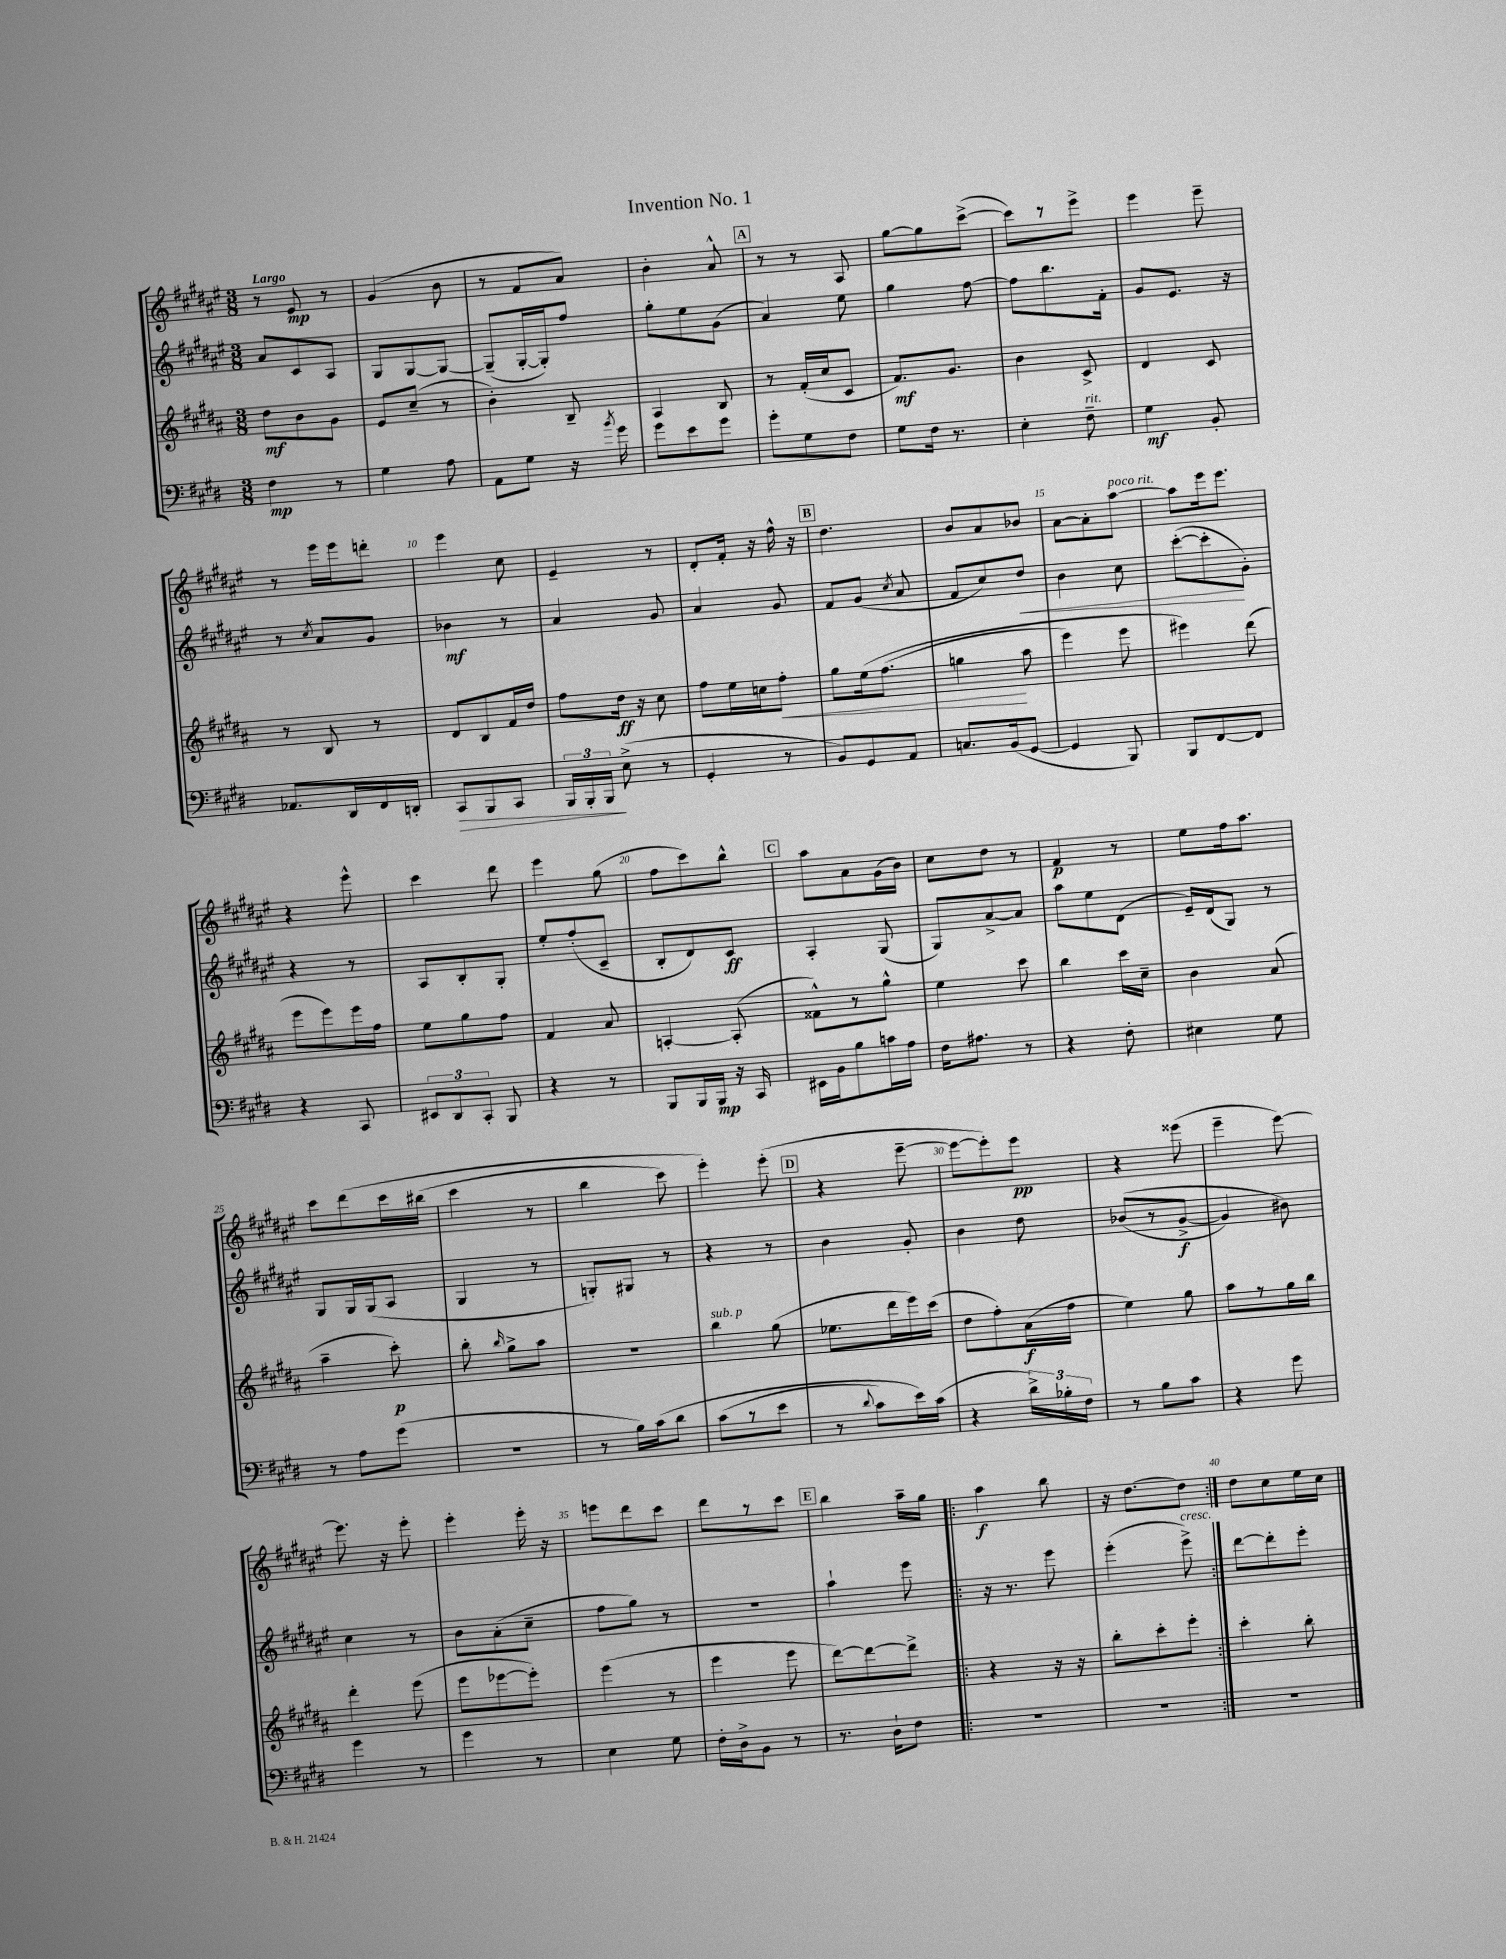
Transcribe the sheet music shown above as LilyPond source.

\header { title = "Invention No. 1" }
<<
\new StaffGroup <<
\new Staff = "s0" {
    \clef treble \key fis \major \numericTimeSignature \time 3/8 \tempo "Largo"
    \autoBeamOff r8 eis'8\mp r8 |
    gis'4( b'8 |
    r8 fis'8[ ais'8]) |
    b'4-. ais'8-^ |
    \mark \markup { \box "A" } r8 r8 ais8 |
    gis''8[~ gis''8 cis'''8]~->( |
    cis'''8[) r8 eis'''8]-> |
    eis'''4 eis'''8-- |
    r8 eis'''16[ eis'''16 d'''8]-. |
    eis'''4 cis''8 |
    eis'4-- r8 |
    dis'8[-. fis'16]-. r16 fis''16-^ r16 |
    \mark \markup { \box "B" } dis''4. |
    b'8[ ais'8 bes'8] |
    ais'8[~ ais'8-. ais''8]~^\markup { \italic "poco rit." } |
    ais''8[ eis'''16 eis'''8.] |
    r4 eis'''8-^ |
    cis'''4 dis'''8 |
    eis'''4 gis''8( |
    fis''8[ cis'''8) b''8]-^ |
    \mark \markup { \box "C" } ais''8[ ais'8 gis'16( b'16]) |
    cis''8[ dis''8] r8 |
    fis'4\p r8 |
    eis''8[ fis''16 ais''8.] |
    cis'''8[ dis'''8\( cis'''16 bis''16]( |
    cis'''4 r8 |
    b''4 cis'''8) |
    eis'''4-.\) eis'''8-.( |
    \mark \markup { \box "D" } r4 eis'''8~-- |
    eis'''8[~ eis'''8-.) eis'''8]\pp |
    r4 eisis'''8( |
    eis'''4-- eis'''8~) |
    eis'''8. r16 eis'''8-. |
    eis'''4-. eis'''16-. r16 |
    e'''8[ dis'''8 cis'''8] |
    dis'''8[ r8 cis'''8] |
    \mark \markup { \box "E" } b''4 ais''16[-- gis''16] |
    \repeat volta 2 { ais''4\f b''8 |
    r16 dis''8.[~ dis''8] | }
    dis''8[ cis''8 eis''16 cis''16] \bar "|." |
}
\new Staff = "s1" {
    \clef treble \key fis \major \numericTimeSignature \time 3/8
    \autoBeamOff ais'8[ cis'8 ais8] |
    gis8[ gis8~ gis8]~ |
    gis8[--( gis16~-. gis16-.) fis''8] |
    gis''8[-. eis''8 gis'8]( |
    \mark \markup { \box "A" } ais'4) eis''8 |
    gis''4 fis''8~ |
    fis''8[ b''8. fis'16]-. |
    gis'8[ eis'8.] r16 |
    r8 \acciaccatura { cis''8 } ais'8[ gis'8] |
    bes'4\mf r8 |
    ais'4 gis'8 |
    ais'4 gis'8 |
    \mark \markup { \box "B" } fis'8[ gis'8]( \acciaccatura { cis''8 } ais'8 |
    fis'8[ cis''8) dis''8]\< |
    b'4 cis''8 |
    cis'''8[~-.( cis'''8-.\! gis'8]-.) |
    r4 r8 |
    ais8[ b8-. gis8]-. |
    eis''8[-. fis''8-.( cis'8]-- |
    b8[-. dis'8) cis'8]\ff |
    \mark \markup { \box "C" } ais4-. gis8( |
    gis8[) ais'8~-> ais'8] |
    ais''8[ eis''8 dis'8]( |
    eis'16[--) dis'16( gis8]) r8 |
    gis8[ gis16 gis16( ais8] |
    gis4 r8 |
    g8[-.) gis8] r8 |
    r4 r8 |
    \mark \markup { \box "D" } b'4 gis'8-. |
    b'4 dis''8 |
    bes'8[(\( r8 gis'8]~->\f |
    gis'4) bis'8\) |
    cis''4 r8 |
    b'8[ ais'8-.( cis''8]-- |
    fis''8[ gis''8]) r8 |
    R4. |
    \mark \markup { \box "E" } ais''4-! eis'''8 |
    \repeat volta 2 { r16 r8. eis'''8 |
    eis'''4-.( eis'''8->^\markup { \italic "cresc." }) | }
    dis'''8[~ dis'''8-. eis'''8]-. \bar "|." |
}
\new Staff = "s2" {
    \clef treble \key b \major \numericTimeSignature \time 3/8
    \autoBeamOff dis''8[\mf b'8 gis'8] |
    e'8[ cis''8]--( r8 |
    b'4-.) b8-- |
    ais4 b8 |
    \mark \markup { \box "A" } r8 fis'16[-.( cis''16 cis'8] |
    fis'8.[\mf) gis'8.] |
    b'4 cis'8-> |
    dis'4 cis'8 |
    r8 b8 r8 |
    dis'8[ b8 fis'16 dis''16] |
    fis''8[ dis''16]\ff r16 cis''8 |
    fis''8[ e''16 c''16 fis''8]-.\< |
    \mark \markup { \box "B" } gis''8[ e''16\( fis''8.]( |
    g''4\! ais''8 |
    e'''4) e'''8 |
    eis'''4\) dis'''8( |
    e'''8[ e'''8) e'''16 fis''16] |
    e''8[ gis''8 fis''8] |
    fis'4 ais'8 |
    a4~-. a8-.( |
    \mark \markup { \box "C" } fisis'8[-^) r8 gis''8]-^ |
    e''4 cis'''8 |
    b''4 cis'''16[ cis''16]-- |
    b'4 ais'8( |
    ais''4-- cis'''8-.\p) |
    b''8-. \grace { b''16 } gis''8[-> ais''8] |
    R4. |
    b''4^\markup { \italic "sub. p" } gis''8( |
    \mark \markup { \box "D" } ees''8.[ dis'''16 e'''16) cis'''16]( |
    dis''8[ fis''8-.) ais'16\f( fis''16] |
    e''4) gis''8 |
    ais''8[ r8 gis''16 b''16] |
    dis'''4-. e'''8( |
    e'''8[ ees'''8~ ees'''8]-.) |
    e'''4( r8 |
    e'''4 e'''8 |
    \mark \markup { \box "E" } dis'''8[~) dis'''8~ dis'''8]-> |
    \repeat volta 2 { r4 r16 r16 |
    b''8[-. cis'''8-. e'''8]-. | }
    cis'''4-. b''8-. \bar "|." |
}
\new Staff = "s3" {
    \clef bass \key e \major \numericTimeSignature \time 3/8
    \autoBeamOff fis4\mp r8 |
    gis4 a8 |
    a,8[ gis8] r16 \acciaccatura { b'8 } gis'16 |
    gis'8[ e'8 gis'8] |
    \mark \markup { \box "A" } gis'8[-. gis8 fis8] |
    gis8[ fis16] r8. |
    e4-. fis8--^\markup { \italic "rit." } |
    gis4\mf b,8-. |
    aes,8.[ dis,16 fis,16 d,16]-. |
    cis,8[\> b,,8 cis,8] |
    \tuplet 3/2 { b,,16[ b,,16-. b,,16]\! } e8->( r8 |
    gis,4-. r8 |
    \mark \markup { \box "B" } b,8[) gis,8 a,8] |
    c8.[ b,16( gis,8]~ |
    gis,4 b,,8) |
    b,,8[ fis,8~ fis,8] |
    r4 cis,8 |
    \tuplet 3/2 { eis,8[ dis,8 cis,8]-. } b,,8 |
    r4 r8 |
    b,,8[ b,,16 b,,16]\mp r16 cis,16 |
    \mark \markup { \box "C" } eis,16[ b,16 b8 c'16 a16] |
    fis16[ ais8.] r8 |
    r4 fis8-. |
    eis4 gis8 |
    r8 a8[ gis'8]( |
    R4. |
    r8 b16[) cis'16\( dis'8] |
    cis'8[( r8 e'8] |
    \mark \markup { \box "D" } r8 \appoggiatura { dis'8 } cis'8[) e'16\) cis'16]( |
    r4 \tuplet 3/2 { dis'16[->) bes16-. fis16] } |
    r8 b8[ cis'8] |
    r4 gis'8 |
    gis'4 r8 |
    gis'4 r8 |
    e4 gis8 |
    fis16[-. dis16-> b,8] r8 |
    \mark \markup { \box "E" } r8. dis16[-! fis8] |
    \repeat volta 2 { R4. |
    R4. | }
    R4. \bar "|." |
}
>>
>>
\layout { \context { \Score \override BarNumber.break-visibility = ##(#f #t #t) barNumberVisibility = #(every-nth-bar-number-visible 5) } }
